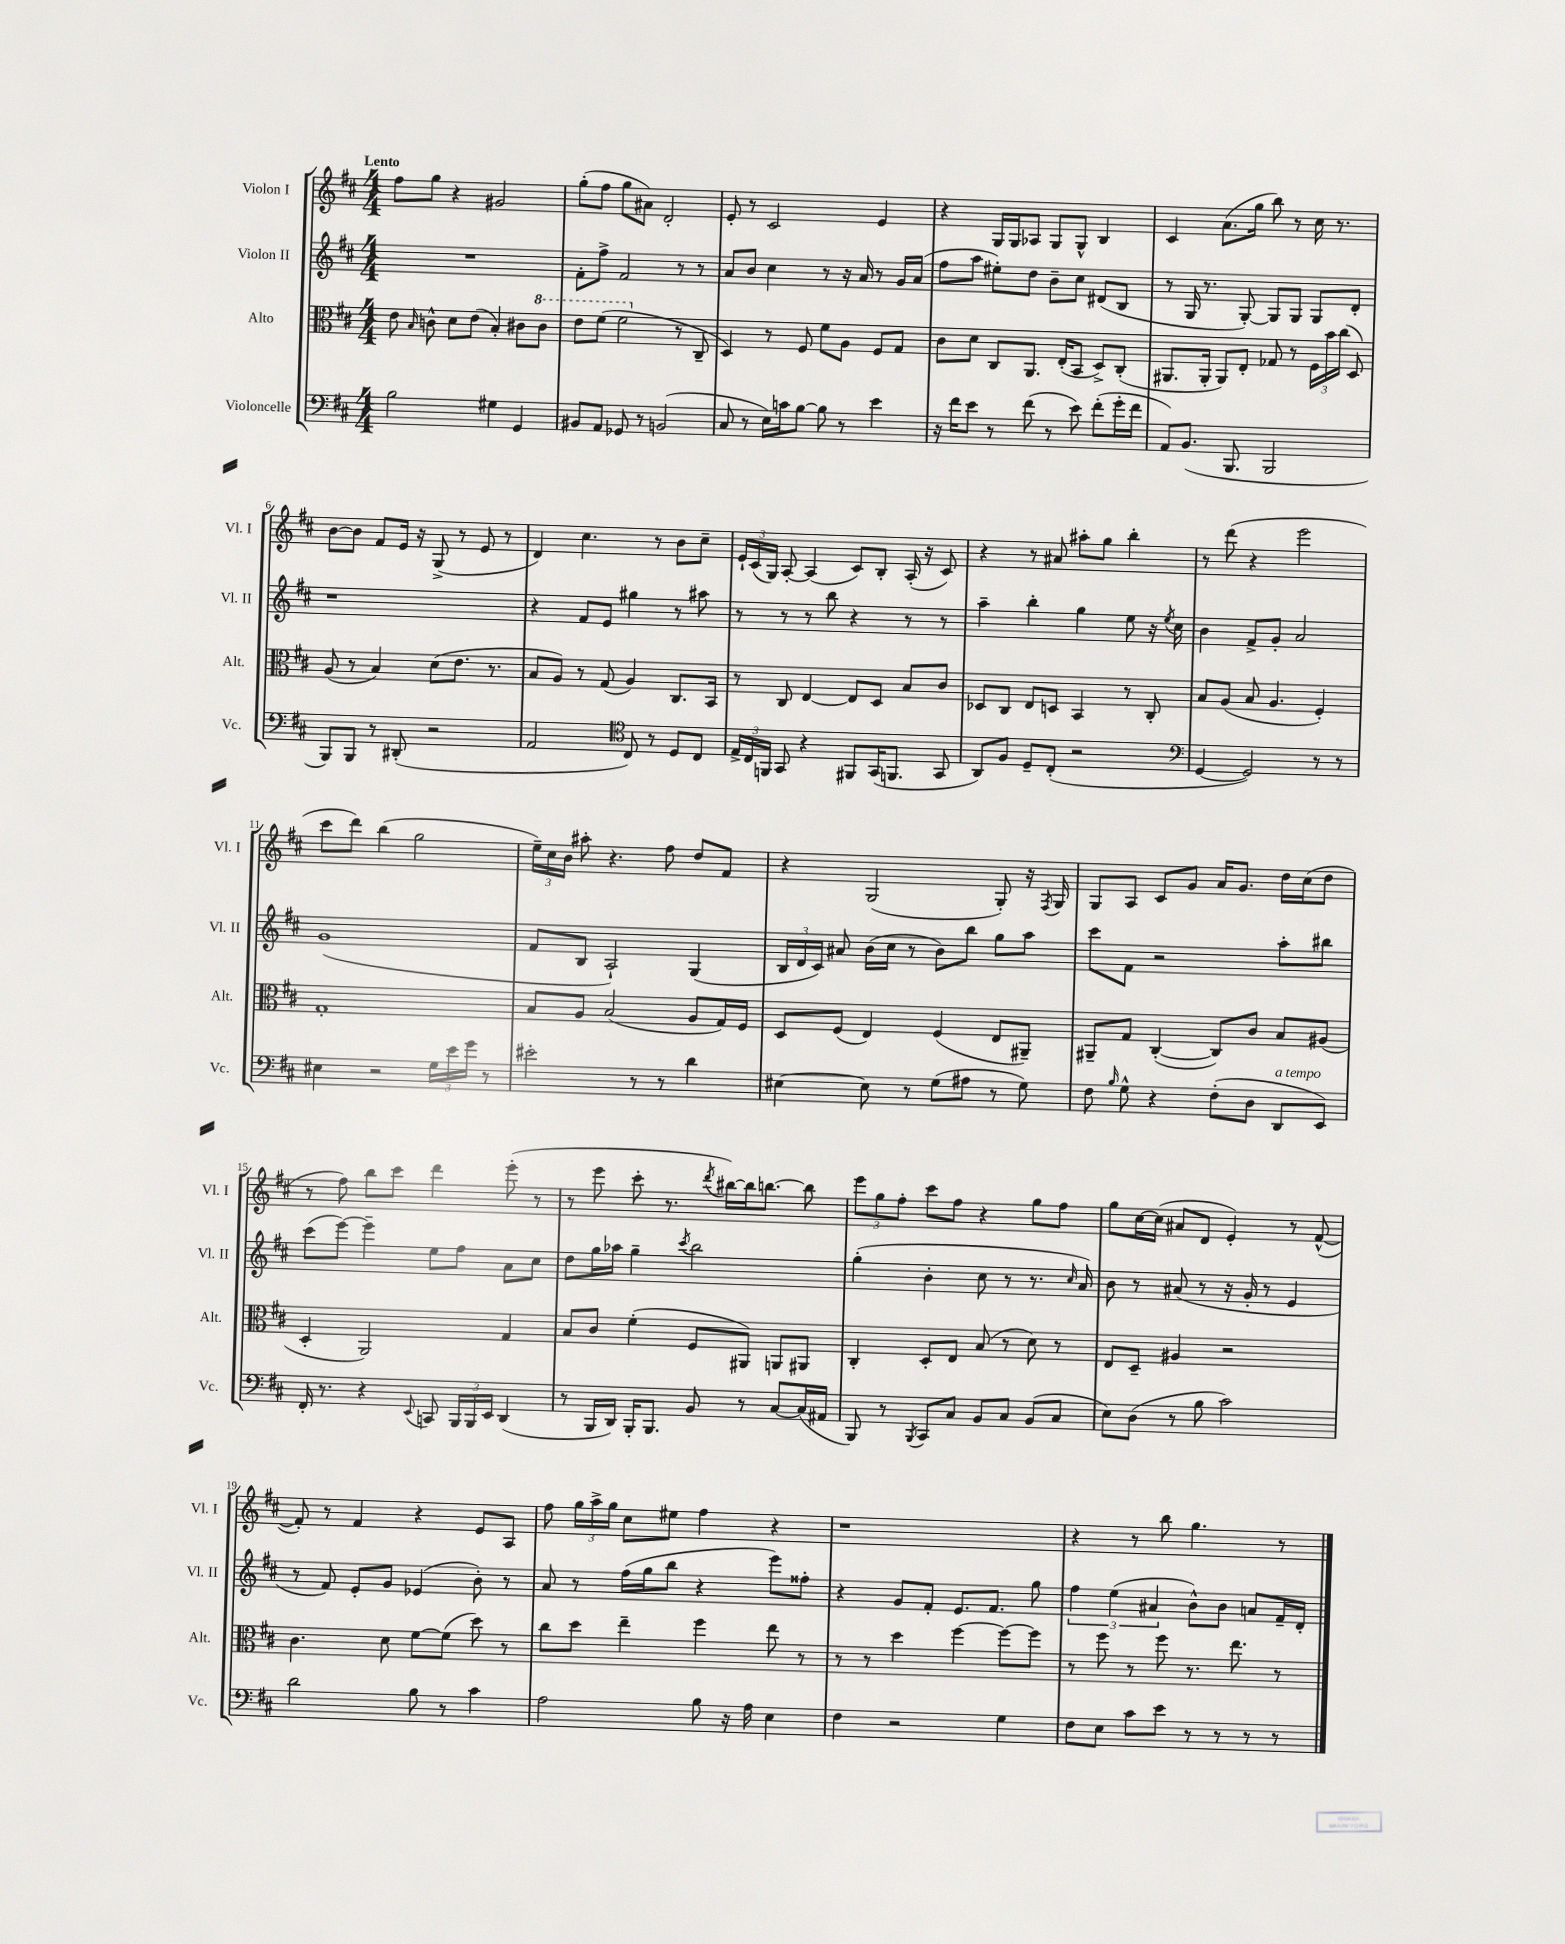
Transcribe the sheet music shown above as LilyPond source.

<<
\new StaffGroup <<
\new Staff = "s0" \with { instrumentName = "Violon I" shortInstrumentName = "Vl. I" } {
    \clef treble \key d \major \numericTimeSignature \time 4/4 \tempo "Lento"
    \autoBeamOff fis''8[ g''8] r4 gis'2 |
    g''8[-.( fis''8] g''8[ ais'8]) d'2-. |
    e'8-. r8 cis'2 e'4 |
    r4 g16[ g16 aes8] g8[ g8]-^ b4 |
    cis'4 a'8.[( g''16] b''8) r8 cis''16 r8. |
    b'8[~ b'8] fis'8[ e'16] r16 g8->( r8 e'8 r8 |
    d'4) cis''4. r8 b'8[ cis''8]-- |
    \tuplet 3/2 { e'16[-! cis'16( g16]) } a8~-. a4( cis'8[) b8]-. a16-.( r16 cis'8) |
    r4 r8 ais'8 ais''8[-. g''8] b''4-. |
    r8 d'''8( r4 e'''2 |
    cis'''8[ d'''8]) b''4( g''2 |
    \tuplet 3/2 { e''16[--) cis''16 b'16] } ais''8-. r4. fis''8 d''8[ fis'8] |
    r4 g2( g8-.) r16 \acciaccatura { fis8 } g16 |
    g8[ a8] cis'8[ g'8] a'16[ g'8.] d''16[ cis''16( d''8] |
    r8 fis''8) b''8[ cis'''8] d'''4 e'''8-.( r8 |
    r8 e'''8 cis'''8-. r8. \acciaccatura { d'''8 } bis''16[~) bis''16 b''8.]~ b''8 |
    \tuplet 3/2 { e'''8[ g''8 fis''8]-. } cis'''8[ fis''8] r4 g''8[ fis''8] |
    g''8[ cis''16~ cis''16]( ais'8[ d'8] e'4-.) r8 fis'8~-^( |
    fis'8-.) r8 fis'4 r4 e'8[ a8] |
    fis''8 \tuplet 3/2 { g''16[ a''16-> g''16] } cis''8[ eis''8] fis''4 r4 |
    r1 |
    r4 r8 b''8 g''4. r8 \bar "|." |
}
\new Staff = "s1" \with { instrumentName = "Violon II" shortInstrumentName = "Vl. II" } {
    \clef treble \key d \major \numericTimeSignature \time 4/4
    \autoBeamOff R1 |
    fis'8[-. fis''8]-> fis'2 r8 r8 |
    a'8[ b'8] cis''4 r8 r16 a'16 r8 g'16[ a'16]( |
    fis''8[ a''8] eis''8[-.) d''8] b'8[-- cis''8] dis'8[( b8] |
    r8 g16 r8. g8~-.) g8[ g8] g8[ d'8]-. |
    r1 |
    r4 fis'8[ e'8] gis''4 r8 ais''8 |
    r8 r8 r8 b''8 r4 r8 r8 |
    a''4-- b''4-. g''4 e''8 r16 \acciaccatura { e''8 } cis''16 |
    b'4 fis'8[-> g'8]-. a'2 |
    g'1( |
    fis'8[ b8] a2-!) g4( |
    \tuplet 3/2 { b16[ d'16 cis'16]) } ais'8 b'16[( cis''16] r8 b'8[) b''8] g''8[ a''8] |
    cis'''8[ fis'8] r2 a''8[-. bis''8] |
    cis'''8[( e'''8]~) e'''4-- e''8[ fis''8] a'8[ cis''8] |
    d''8[ g''16 aes''16] g''4-- \acciaccatura { cis'''8 } b''2 |
    g''4-.( b'4-. cis''8 r8 r8. \grace { cis''16 } a'16) |
    b'8 r8 ais'8( r8 r16 g'16-. r8 e'4 |
    r8 fis'8) e'8[-. g'8] ees'4( b'8-.) r8 |
    a'8 r8 fis''16[( g''16 b''8] r4 e'''8[) fisis''8]-. |
    r4 g'8[ fis'8]-. e'8.[ fis'8.] g''8 |
    \tuplet 3/2 { fis''4 e''4( ais'4 } b'8[-^) b'8] a'8[ fis'16-- d'16]-. \bar "|." |
}
\new Staff = "s2" \with { instrumentName = "Alto" shortInstrumentName = "Alt." } {
    \clef alto \key d \major \numericTimeSignature \time 4/4
    \autoBeamOff e'8 \grace { b16 } c'8-^ d'8[ e'8]( b4-.) cis'8[ \ottava #1 cis''8] |
    e''8[ fis''8]( fis''2 \ottava #0 r8 cis8-- |
    d4) r8 fis8 fis'8[ a8] fis8[ g8] |
    cis'8[ d'8] cis8[ a,8.] e16[-.( b,8] d8[->) cis8]-.( |
    ais,8.[ ais,16]-. ais,8[) e8]-. ges8 r8 \tuplet 3/2 { fis16[ b'16 cis''16]( } d8) |
    a8( r8 b4) d'8[( e'8.] r8. |
    b8[ a8]) r8 g8( a4) cis8.[ b,16] |
    r8 cis8 e4~ e8[ d8] b8[ cis'8] |
    des8[ cis8] e8[ d8] b,4 r8 cis8-. |
    b8[ a8]( b8 a4. fis4-.) |
    g1-. |
    b8[ a8] b2( a8[ g16) fis16] |
    d8[ fis8]( e4) fis4( e8[ ais,8]--) |
    ais,8[-- g8] cis4~-.( cis8[) cis'8] b8[ ais8]( |
    d4-. a,2) g4 |
    b8[ cis'8] fis'4-.( fis8[ ais,8]) a,8[ ais,8] |
    cis4-. d8[-. e8] b8( r8 d'8) r8 |
    e8[ d8]-- ais4 r2 |
    cis'4. d'8 fis'8[~ fis'8]( d''8) r8 |
    cis''8[ d''8] e''4-- fis''4 e''8 r8 |
    r8 r8 d''4 fis''4~ fis''8[~ fis''8] |
    r8 fis''8 r8 fis''8 r8. e''8. r8 \bar "|." |
}
\new Staff = "s3" \with { instrumentName = "Violoncelle" shortInstrumentName = "Vc." } {
    \clef bass \key d \major \numericTimeSignature \time 4/4
    \autoBeamOff b2 gis4 g,4 |
    bis,8[ a,8] ges,8 r8 b,2( |
    cis8 r8 e16[) c'16 b8]~ b8 r8 e'4 |
    r16 fis'16[ e'8] r8 fis'8( r8 e'8) fis'8[-.( g'16-. fis'16] |
    a,8[) b,8.]( b,,8. b,,2 |
    b,,8[) b,,8] r8 dis,8-.( r2 |
    a,2 \clef tenor cis8) r8 d8[ cis8] |
    \tuplet 3/2 { e16[-> cis16 f,16] } g,8 r4 fis,8[ g,16( f,8.] g,8 |
    a,8[) fis8] d8[-- cis8]-.( r2 |
    \clef bass g,4~ g,2) r8 r8 |
    eis4 r2 \tuplet 3/2 { g16[ e'16 g'16] } r8 |
    eis'2-. r8 r8 d'4 |
    eis4~ eis8 r8 g8[( ais8] r8 g8) |
    fis8 \grace { b16 } g8-^ r4 fis8[-.( d8] d,8[^\markup { \italic "a tempo" } e,8]) |
    fis,16-. r8. r4 \appoggiatura { e,8 } c,8 \tuplet 3/2 { b,,16[ b,,16 e,16] } d,4( |
    r8 b,,16[ d,16]) b,,16[-. b,,8.] b,8 r8 cis8[~ cis16( ais,16] |
    b,,8) r8 \acciaccatura { b,,8 } cis,8[ cis8] b,8[ cis8] b,8[( cis8] |
    e8[) d8]( r8 b8 cis'2) |
    d'2 b8 r8 cis'4 |
    a2 b8 r16 a16 e4 |
    fis4 r2 g4 |
    fis8[ e8] cis'8[ e'8] r8 r8 r8 r8 \bar "|." |
}
>>
>>
